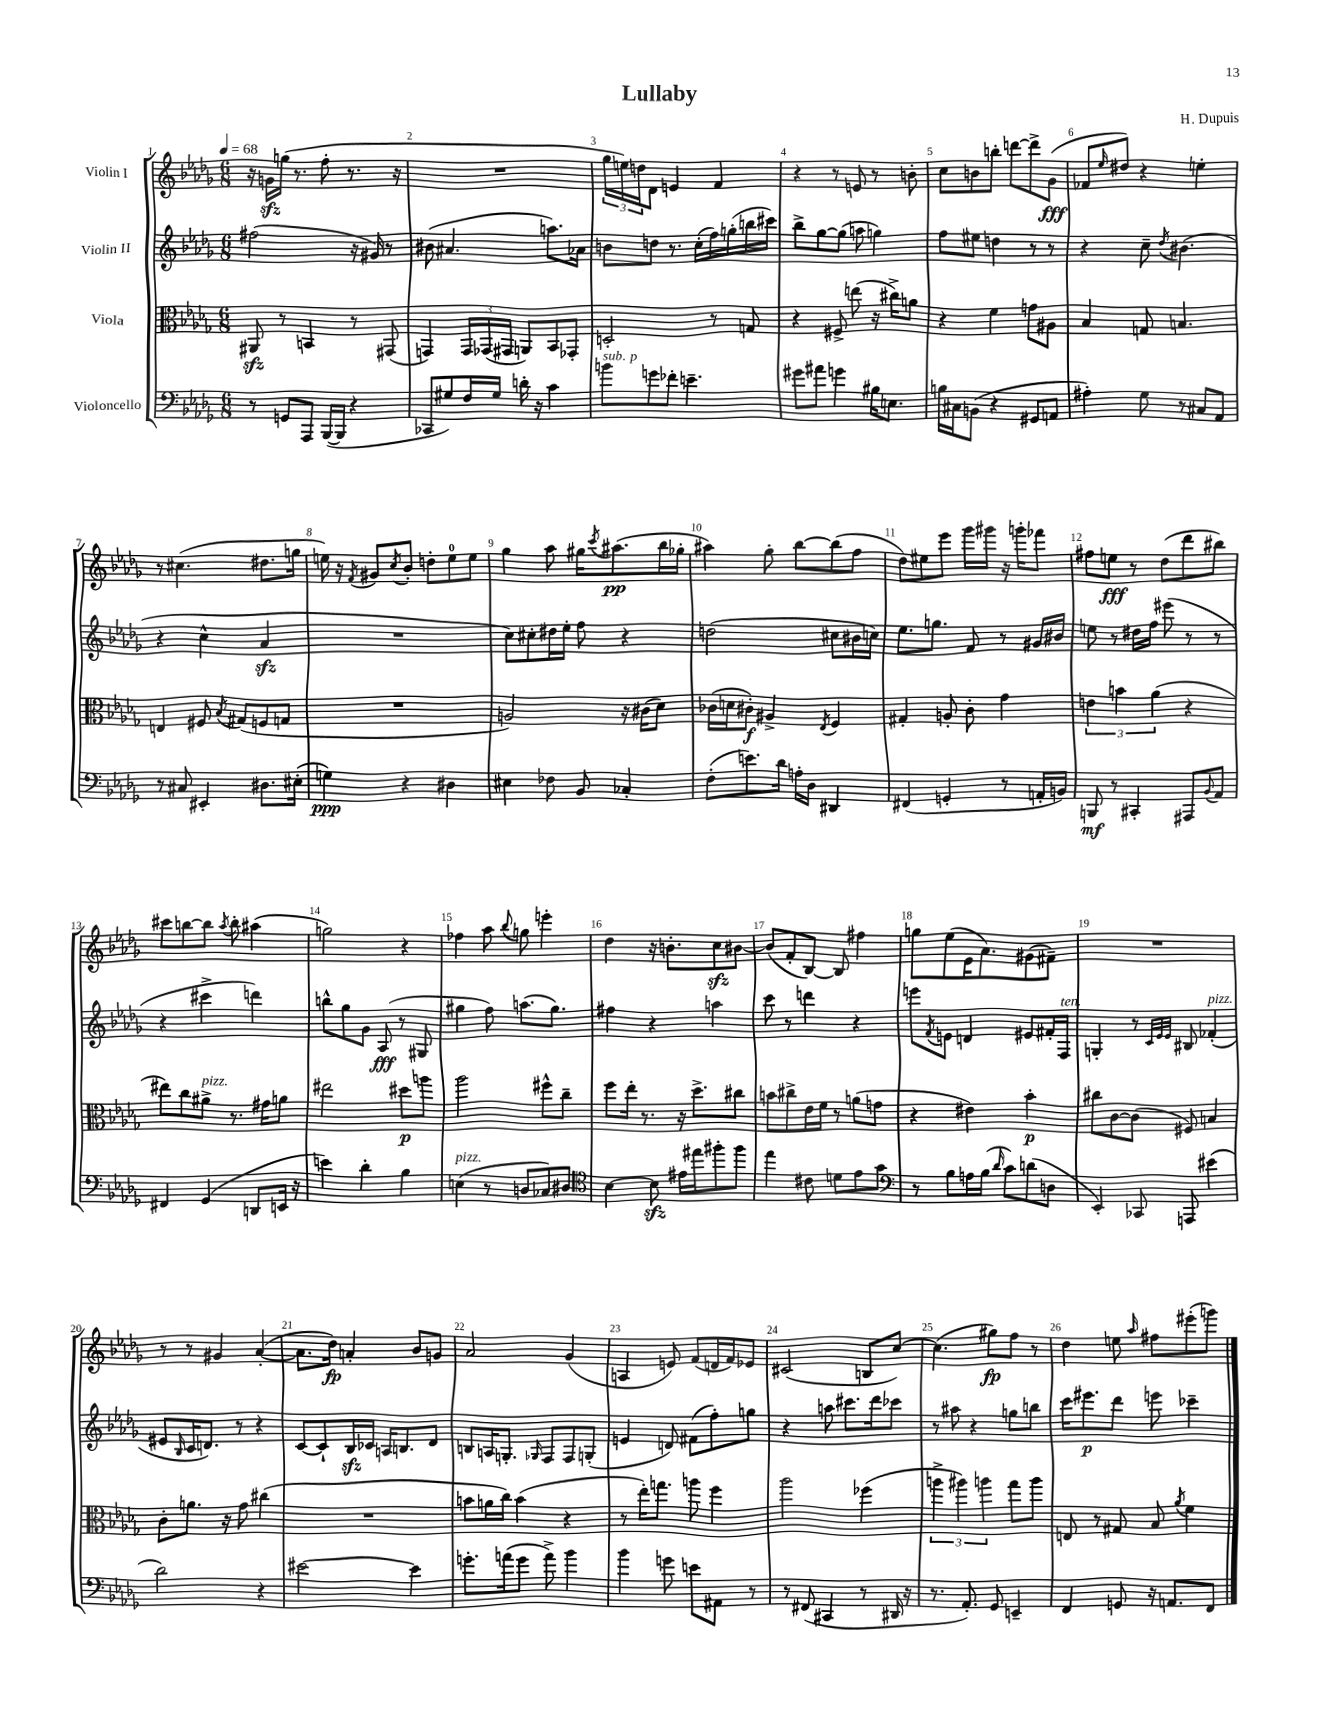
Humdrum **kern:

**kern	**kern	**kern	**kern
*staff4	*staff3	*staff2	*staff1
*clefF4	*clefC3	*clefG2	*clefG2
*k[b-e-a-d-g-]	*k[b-e-a-d-g-]	*k[b-e-a-d-g-]	*k[b-e-a-d-g-]
*M6/8	*M6/8	*M6/8	*M6/8
*MM68	*MM68	*MM68	*MM68
8r	8AA#	(2ff#	16r
.	.	.	16g
8GG	8r	.	(16gg
.	.	.	8.r
8AAA-	4BB	.	.
([16BBB-	.	.	8ff'
16BBB-]	.	.	.
4r	8r	16r	8.r
.	.	16g#)	.
.	(8GG#	8r	.
.	.	.	16r
=	=	=	=
8CC-	4GG)	(8b#	2.r
8G#)	.	4.a#	.
16F	24GG	.	.
.	(24GG-	.	.
16G#	.	.	.
.	24GG#	.	.
16d'	8AA)	.	.
16r	.	.	.
4c	8BB-	8.aa)	.
.	8GG-'	.	.
.	.	16a-	.
=	=	=	=
8b	2D'	8b	24gg-
.	.	.	24ee)
.	.	.	24dd
8g	.	8dd	8d-
8f-'	.	8.r	4e
4.e~	.	.	.
.	.	(16cc'	.
.	8r	16ff)	4f
.	.	(16gg'	.
.	8G	16bb	.
.	.	16ccc#)	.
=	=	=	=
8g#	4r	8bb-^	4r
8a#	.	[8gg-	.
4g	8F#^	(8gg-]	8r
.	(8ee	8aa	8e
16B#	16r	4gg)	8r
8.E	16cc#^)	.	.
.	8a	.	8b'
=	=	=	=
16B	4r	8ff	8cc
16C#	.	.	.
(8BB	.	8ee#	8b
4r	4f	4dd	8bb'
.	.	.	[8ddd
8GG#	8g	8r	8ddd^]
8AA	8A#	8r	(8g-
=	=	=	=
4A#')	4B-	4r	8f-
.	.	.	16qqee-
.	.	.	8dd#)
8G-	8G	8cc~	4r
.	.	8qdd-	.
8r	4.B	(4.b#	.
8C#	.	.	4ee'
8AA-	.	.	.
=	=	=	=
8r	4E	4r	8r
8C#	.	.	(4.cc#
4EE#'	8F#	4cc^^	.
.	8qB-	.	.
.	(8G#	.	.
8.D#	8F	4a-	8.dd#
.	8G	.	.
(16E#'	.	.	16gg
=	=	=	=
4G)	2.r	2.r	16ee)
.	.	.	16r
.	.	.	8qf
.	.	.	8g#
.	.	.	8qcc
4r	.	.	8b-'
.	.	.	8dd'
4D#	.	.	8ee
.	.	.	8ee
=	=	=	=
4E#	2A)	8cc)	4gg-
.	.	8cc#'	.
8F-	.	16dd#	8aa-
.	.	16ee-'	.
8BB-	.	8ff	16gg#
.	.	.	8qccc
.	.	.	(8.aa#
4C-'	16r	4r	.
.	(16c#	.	.
.	8d-)	.	16bb-
.	.	.	16gg-'
=	=	=	=
(8F'	(16c-	(2dd	4aa#)
.	16d	.	.
8.e)	8c#')	.	.
.	4A#^	.	8gg-'
16d-	.	.	.
16A'	.	.	[8bb-
16D-	.	.	.
.	8qE-	.	.
4DD#	4F	8cc#	(8bb-]
.	.	16b#	8ff
.	.	16cc)	.
=	=	=	=
(4FF#	4G#'	8.ee-	8dd-)
.	.	.	8ee#
.	.	8.gg	.
4GG'	8A'	.	8eee-
.	8c'	8f	16ggg-
.	.	.	16ggg#
8r	4g-	8r	16r
.	.	.	16ggg'
16AA'	.	16g#	8fff-
16BB)	.	16b#	.
=	=	=	=
8BBB	6e	8ee	8ff#
8r	.	8r	8ee
.	6b	.	.
4CC#'	.	16dd#	8r
.	.	16ff	.
.	(6a-	.	.
.	.	(8eee#	(8dd-
8AAA#	4r	8r	8ddd-
8qqBB-	.	.	.
8AA-	.	8r	8bb#)
=	=	=	=
4FF#	8ee#)	4r	8ccc#
.	8cc	.	[8bb
(4GG-	8a#^	4ccc#^	8bb]
.	.	.	8qaa-
.	8.r	.	8bb'
8DD	.	4ddd)	(4aa#
.	16g#	.	.
16EE	8a	.	.
16r	.	.	.
=	=	=	=
4e)	2ee#	8bb^^	2gg)
.	.	8gg-	.
4d-'	.	8g-	.
.	.	(8A-	.
4B-	8dd#	8r	4r
.	8aa	8G#	.
=	=	=	=
(4E	2aa-	4gg#	4ff-
8r	.	8ff)	8aa-
.	.	.	8qqbb-
8D	.	(8.aa	8gg
8C-)	8ff#^^	.	4eee'
.	.	8.gg#)	.
8D#	8cc~	.	.
=	=	=	=
*clefC4	*	*	*
[4B-	8ff	4ff#	4dd-
.	16ee-'	.	.
.	8.r	.	.
8B-]	.	4r	16r
.	.	.	8.b'
16e#	16r	.	.
16ee#	8.dd-^	.	.
8ff#'	.	4aa	8cc
8ff#	8cc#	.	[8b#
=	=	=	=
4ee-	8b	8ccc	(8b#]
.	8cc#^	8r	8f'
8c#	16e-	4ddd	[8B-)
.	16f	.	.
8d	8r	.	8B-]
8e-	(8a	4r	4ff#
8g-	8g	.	.
=	=	=	=
*clefF4	*	*	*
8r	4r	8eee	8gg
.	.	8qf	.
8B-	.	8e	(8ee-
16A	4e#)	4d	16e-
(16B-	.	.	8.a-)
16qqd-	.	.	.
8c)	.	.	.
(8d	4b-'	8e#	(8g#
8D	.	16f#'	8f#~)
.	.	16F	.
=	=	=	=
4EE-')	8cc#	4G'	2.r
.	[8c	.	.
8CC-	(8c]	8r	.
.	.	32qqc	.
.	.	32qqe-	.
.	.	32qqe-	.
8AAA	8F#)	8B#	.
(4e#	4B	(4f-'	.
=	=	=	=
2d-)	8c'	8e#	8r
.	.	16qqB-	.
.	8.a	16c	8r
.	.	8.d)	.
.	.	.	4g#
.	16r	.	.
.	8g-	8r	.
4r	(4cc#	4r	([4a-'
=	=	=	=
[2e#	2.r	[8c	8.a-]
.	.	8c`]	.
.	.	.	16dd-)
.	.	16B-	4a'
.	.	16c-	.
.	.	16A	.
.	.	8.B	.
4e#]	.	.	8b-
.	.	8d-	8g
=	=	=	=
8.g'	8b	8B	2a-
.	16a	16A	.
(16a	16cc)	8.G'	.
8g	(4b	.	.
.	.	16qqG-	.
8a^)	.	8F	.
4b-	4r	8F	(4g-
.	.	(8G'	.
=	=	=	=
4b-	8r	4e	4A
.	16ee-')	.	.
.	8.gg	.	.
8g	.	8d)	8e)
8e	8aa	(8f#	(8f
8AA#	4ff	8ff')	16d
.	.	.	16f)
8r	.	8gg	8e-
=	=	=	=
8r	2aa-	4r	(2c#
(8FF#	.	.	.
4CC#	.	8aa	.
.	.	8.ccc#	.
8r	(4ff-	.	8B
.	.	16ddd-	.
16DD#	.	8ccc-	[8cc)
16r	.	.	.
=	=	=	=
8.r	6aa^	8r	(4.cc]
.	.	8aa#	.
.	6aa#)	.	.
8.AA-')	.	.	.
.	.	4r	.
.	6aa	.	.
8GG-	.	.	8gg#)
4EE~	8gg-	8gg	8ff
.	8aa	8bb	8r
=	=	=	=
4FF	8E	16ccc	4dd-
.	.	8.eee#	.
.	8r	.	.
8GG	8G#	8ddd-	8ee
.	.	.	16qqaa-
16r	8B-	8eee	8ff#
8.AA	.	.	.
.	8qa-	.	.
.	4f	4ccc-~	(8eee#'
8FF	.	.	8ggg)
==	==	==	==
*-	*-	*-	*-
